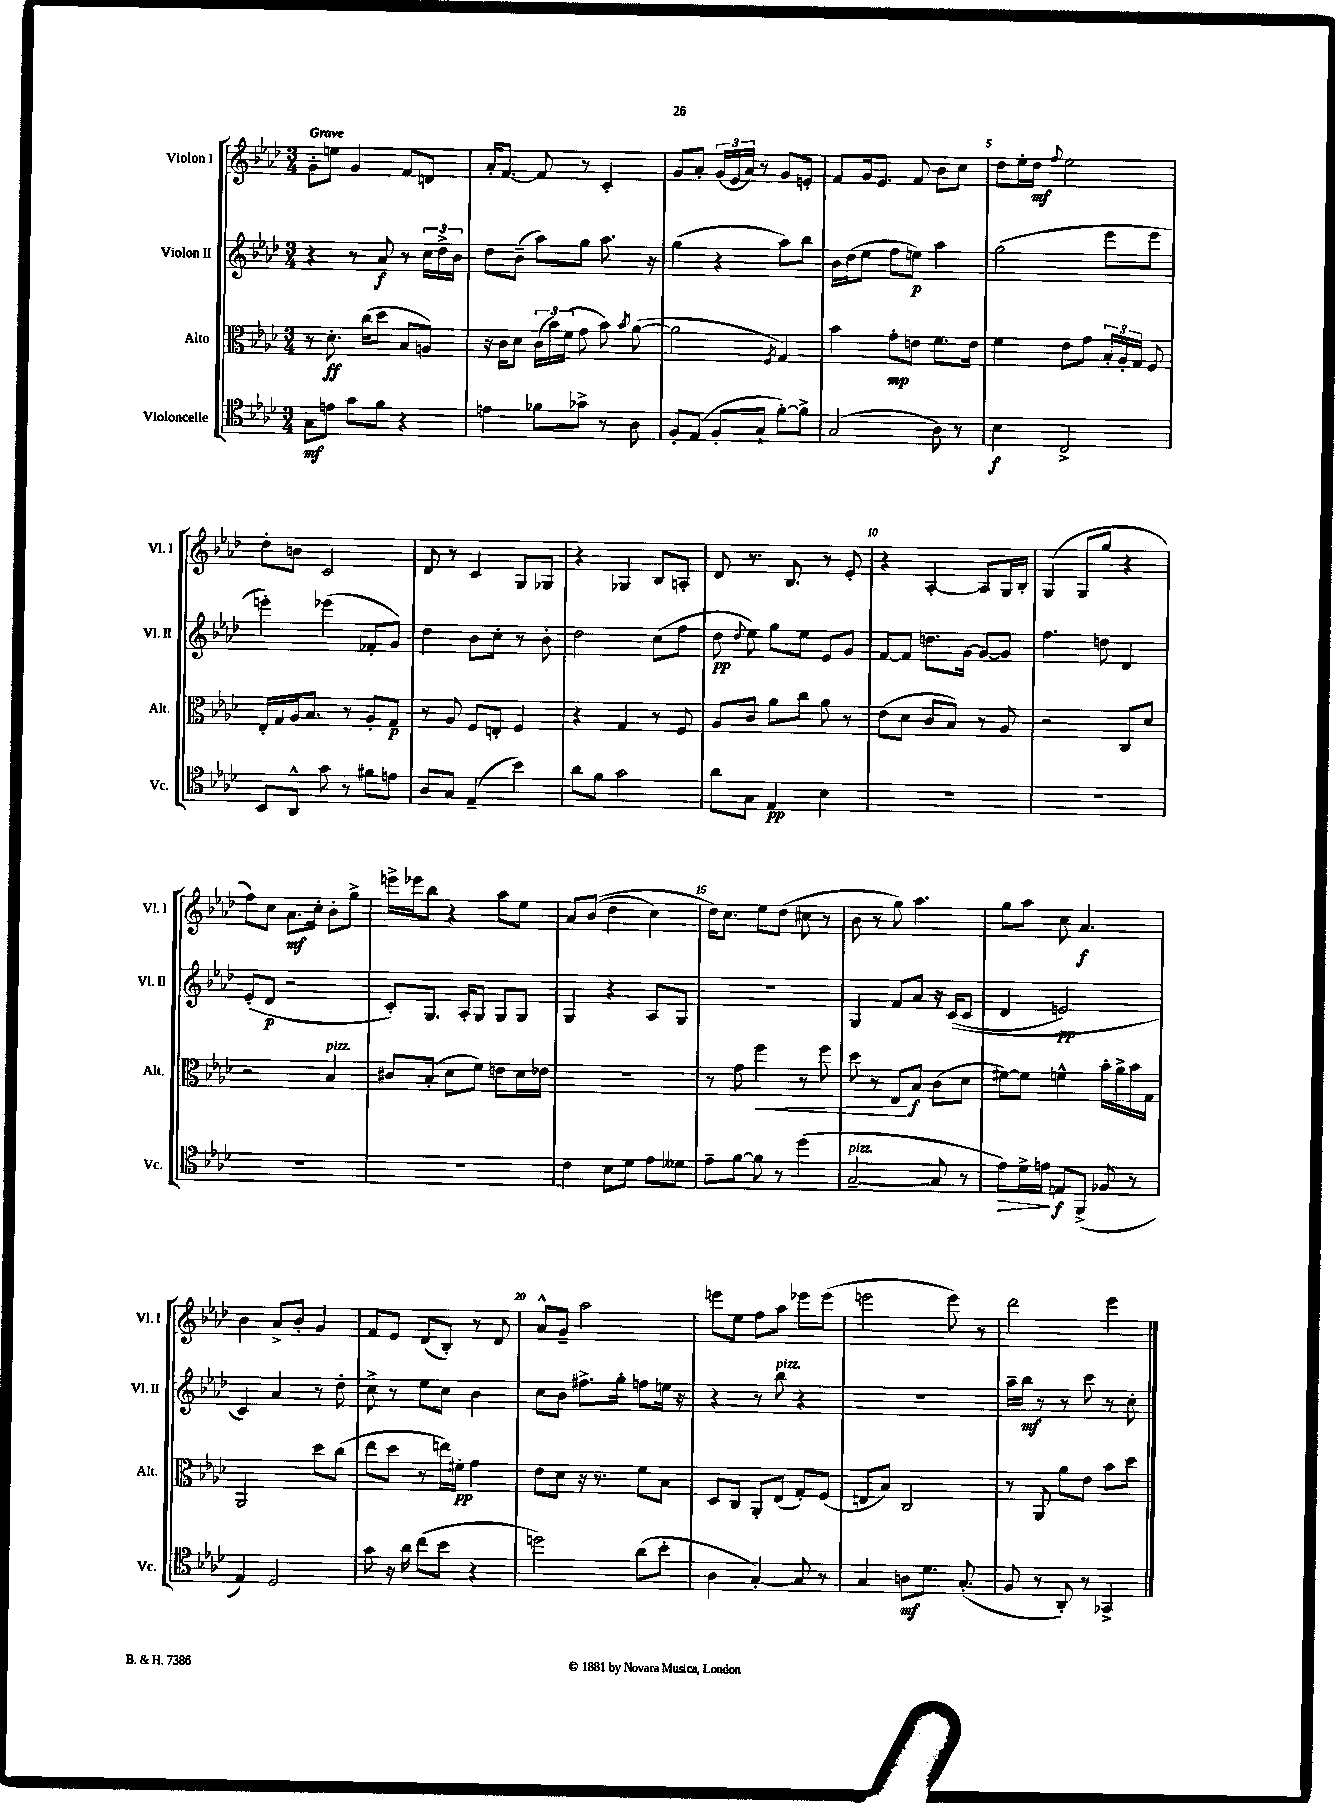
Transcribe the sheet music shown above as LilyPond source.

<<
\new StaffGroup <<
\new Staff = "s0" \with { instrumentName = "Violon I" shortInstrumentName = "Vl. I" } {
    \clef treble \key aes \major \numericTimeSignature \time 3/4 \tempo "Grave"
    \autoBeamOff g'8[-. e''8] g'4 f'8[ d'8] |
    aes'16[-. f'8.]~ f'8 r8 c'4-. |
    g'8[ aes'8]-. \tuplet 3/2 { g'16[( ees'16 aes'16]) } r8 g'8[ e'8]-. |
    f'8[ g'16 ees'8.] f'8 bes'8[ c''8] |
    des''8[ ees''16-. des''16]\mf \appoggiatura { f''8 } ees''2 |
    des''8[-. b'8] c'2 |
    des'8 r8 c'4 g8[ ges8] |
    r4 ges4 bes8[ a8]-. |
    des'8 r8. bes8. r8 ees'8-. |
    r4 aes4~-. aes8[ g16 bes16]-. |
    g4( g8[ g''8] r4 |
    f''8[) c''8] aes'8.[\mf c''16]-. bes'8[-. g''8]-> |
    e'''16[-> ees'''16 bes''8] r4 aes''8[ ees''8] |
    aes'8[ bes'8](\( des''4 c''4) |
    des''16[\) c''8.] ees''8[ des''8]( cis''8 r8 |
    bes'8 r8 g''8) aes''4. |
    g''8[ aes''8] c''8 aes'4.\f |
    bes'4 aes'8[-> bes'8]-. g'4 |
    f'8[ ees'8] des'8[( bes8]-.) r8 des'8 |
    aes'8[-^ g'8]-- aes''2 |
    e'''8[ ees''8] f''8[ aes''8] ees'''8[ ees'''8]( |
    e'''2 e'''8) r8 |
    des'''2 ees'''4 \bar "|." |
}
\new Staff = "s1" \with { instrumentName = "Violon II" shortInstrumentName = "Vl. II" } {
    \clef treble \key aes \major \numericTimeSignature \time 3/4
    \autoBeamOff r4 r8 aes'8\f r8 \tuplet 3/2 { c''16[ des''16-> bes'16] } |
    des''8[ bes'8]--( aes''8[) g''8] aes''8. r16 |
    g''4( r4 aes''8[) bes''8] |
    bes'16[ des''16( ees''8] f''8[ e''8]\p) aes''4 |
    g''2( ees'''8[ ees'''8] |
    e'''4-.) ees'''4( fes'8[-. g'8]) |
    des''4 bes'8[ c''8]-. r8 bes'8-. |
    des''2 c''8[( f''8] |
    des''8\pp \appoggiatura { des''8 } ees''8) g''8[ ees''8] ees'8[ g'8] |
    f'8[~ f'8] d''8.[ g'16]~ g'8[~ g'8] |
    f''4. d''8 des'4 |
    ees'8[-.( des'8]\p r2 |
    c'8[-.) g8.] aes16[-. g8] g8[ g8] |
    g4 r4 aes8[ g8] |
    R2. |
    g4 f'8[ aes'8] r16 c'16[(\( c'8] |
    des'4 e'2\pp) |
    c'4\) aes'4 r8 des''8-. |
    c''8-> r8 ees''8[ c''8] bes'4 |
    c''8[ bes'8] fis''8.[-> g''16]-. f''8[ e''16] r16 |
    r4 r8 bes''8^\markup { \italic "pizz." } r4 |
    R2. |
    aes''16[-- bes''16]\mf r8 r8 c'''8 r8 c''8-. \bar "|." |
}
\new Staff = "s2" \with { instrumentName = "Alto" shortInstrumentName = "Alt." } {
    \clef alto \key aes \major \numericTimeSignature \time 3/4
    \autoBeamOff r8 des'8.-.\ff c''16[( des''8] bes8[ a8]) |
    r16 c'16[ des'8] \tuplet 3/2 { c'16[( bes'16) f'16]( } g'8 bes'8) \acciaccatura { bes'8 } aes'8~( |
    aes'2 \acciaccatura { f8 } g4) |
    bes'4 g'8[-.\mp e'8] f'8.[ e'16] |
    f'4 ees'8[ g'8] \tuplet 3/2 { bes16[-. aes16-. g16] } f8 |
    ees16[-. g16 aes16 bes8.] r8 aes8[-. g8]\p |
    r8 aes8 f8[ e8]-. f4 |
    r4 g4 r8 f8 |
    aes8[ c'8] aes'8[ c''8] aes'8 r8 |
    ees'8[( des'8] c'8[ bes8]) r8 aes8 |
    r2 c8[ des'8] |
    r2 bes4^\markup { \italic "pizz." } |
    cis'8[ bes8]-.( des'8[ f'8]) e'8[ des'16 ees'16] |
    R2. |
    r8 g'8 f''4\< r8 f''8 |
    des''8 r8 ees8[\! bes8]\f c'8[( des'8] |
    fis'8[~) fis'8] f'4-^ bes'16[-. aes'16-> bes'16 g16] |
    aes,2 des''8[ c''8]( |
    ees''8[ des''8] r8 e''16[) fis'16]-.\pp g'4 |
    ees'8[ des'8] r16 r8. f'8[ bes8] |
    des8[ c8] aes,8[-. ees8]( g8[-.) f8]( |
    e8[ bes8]) c2 |
    r8 aes,8 aes'8[ ees'8] bes'8[ des''8] \bar "|." |
}
\new Staff = "s3" \with { instrumentName = "Violoncelle" shortInstrumentName = "Vc." } {
    \clef tenor \key aes \major \numericTimeSignature \time 3/4
    \autoBeamOff g8[\mf e'8] g'8[ f'8] r4 |
    e'4 fes'8[ ges'8]-> r8 aes8 |
    f8[-. ees8]( f8[-. g8]-! f'8[~-.) f'8]-> |
    g2( aes8) r8 |
    bes4\f c2-> |
    bes,8[ aes,8]-^ g'8 r8 fis'8[ e'8] |
    aes8[ g8] ees4--( bes'4) |
    aes'8[ f'8] g'2 |
    aes'8[ g8] ees4\pp bes4 |
    R2. |
    R2. |
    R2. |
    R2. |
    c'4 bes8[ des'8] ees'8[ deses'8] |
    ees'8[-- f'8]~ f'8 r8 des''4( |
    g2~--^\markup { \italic "pizz." } g8 r8 |
    ees'8[\>) des'16-> e'16]\! e8[\f f,8]->( fes8 r8 |
    ees4) des2 |
    g'8 r16 aes'16 c''8[( bes'8] r4 |
    d''2) aes'8[( bes'8]-. |
    aes4 g4~-.) g8 r8 |
    g4 a8[\mf des'8.] g8.-.( |
    f8 r8 aes,8-.) r8 ges,4-> \bar "|." |
}
>>
>>
\layout { \context { \Score \override BarNumber.break-visibility = ##(#f #t #t) barNumberVisibility = #(every-nth-bar-number-visible 5) } }
